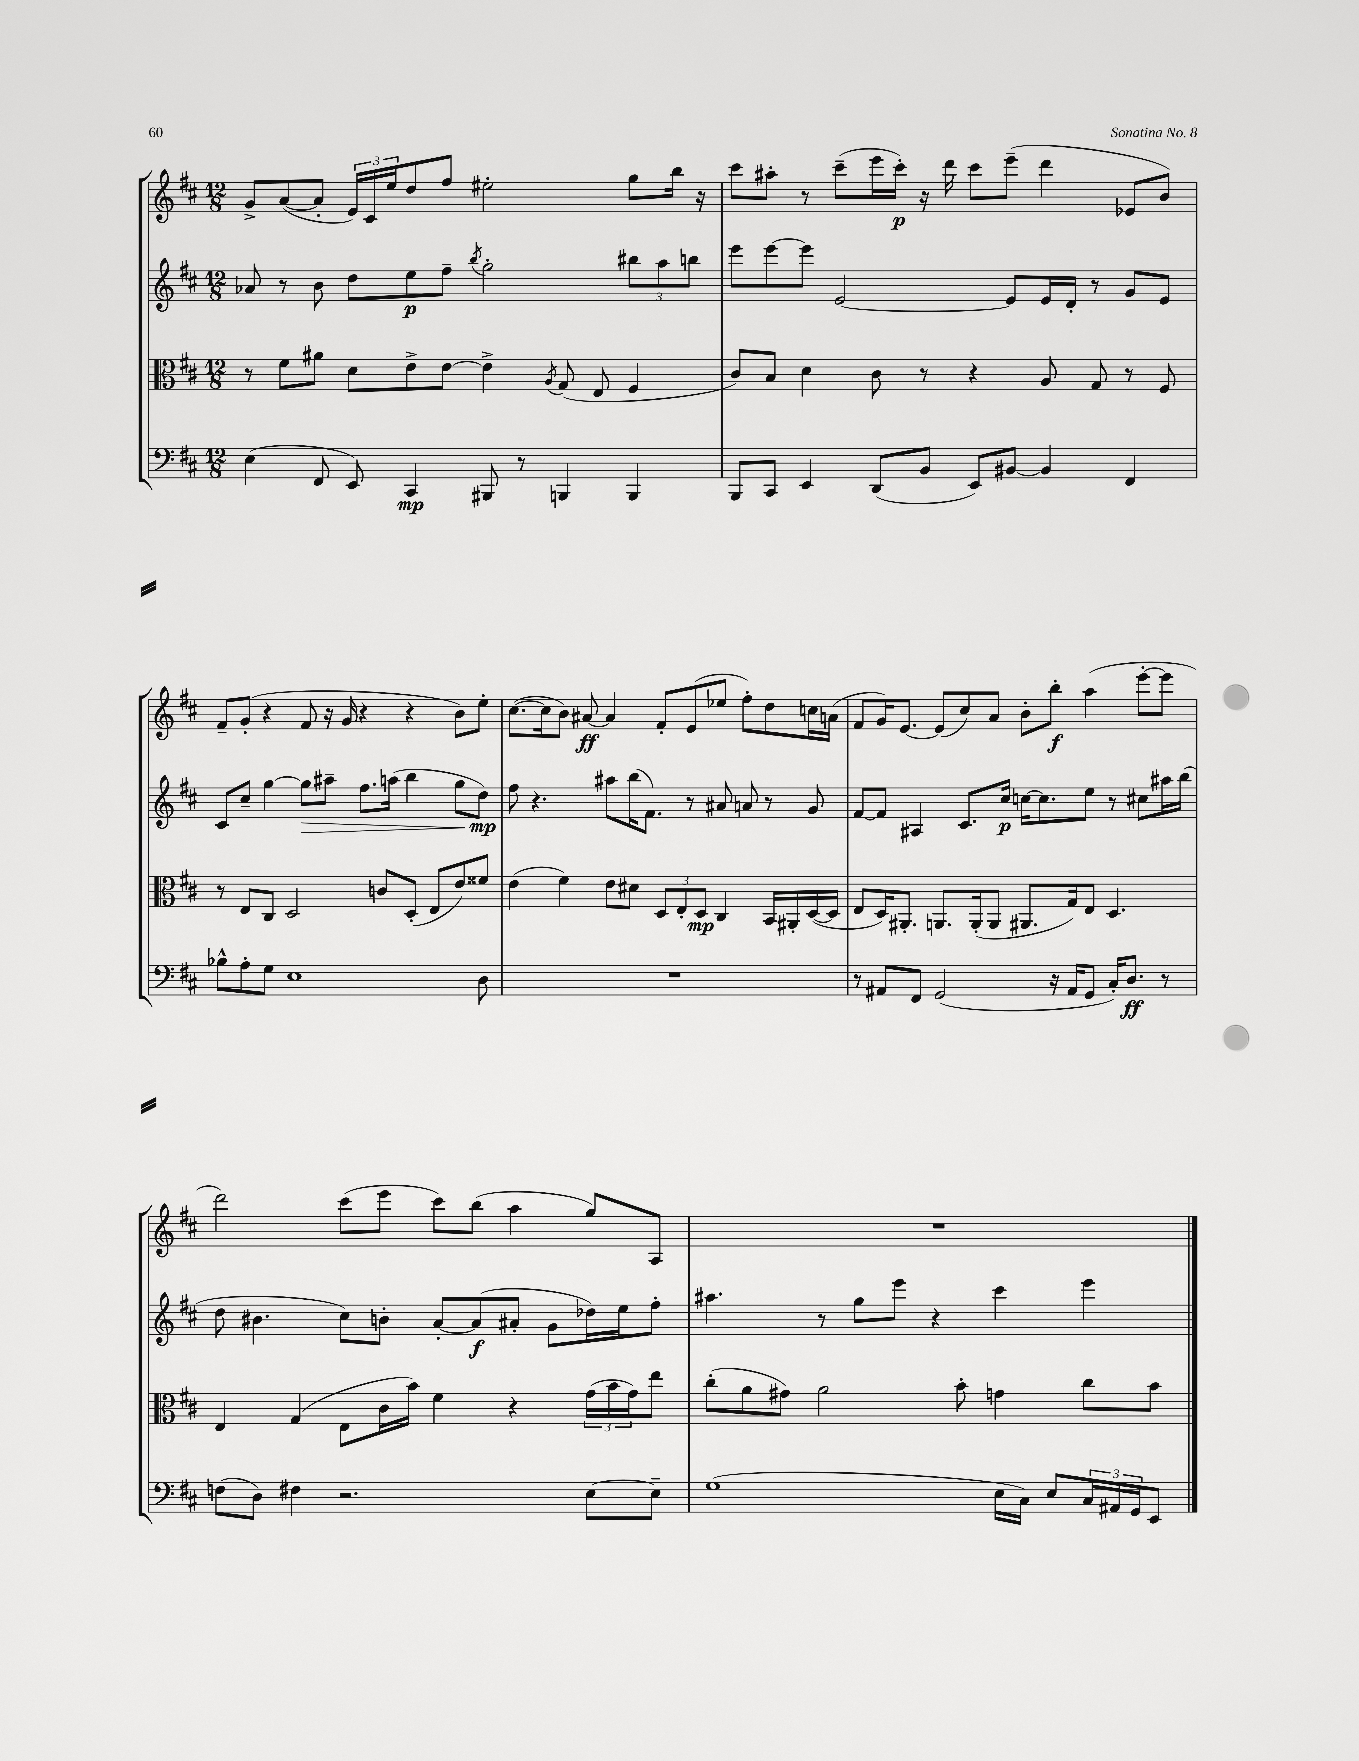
<<
\new StaffGroup <<
\new Staff = "s0" {
    \clef treble \key d \major \numericTimeSignature \time 12/8
    g'8-> a'8~( a'8-. \tuplet 3/2 { e'16) cis'16 e''16 } d''8 fis''8 eis''2-. g''8 b''16 r16 |
    cis'''8 ais''8-. r8 cis'''8--( e'''16 cis'''16-.\p) r16 d'''16 cis'''8 e'''8--( d'''4 ees'8 b'8) |
    fis'8-- g'8-.( r4 fis'8 r16 g'16 r4 r4 b'8) e''8-. |
    cis''8.~( cis''16 b'8) ais'8~\ff ais'4 fis'8-. e'8( ees''8 fis''8-.) d''8 c''16 a'16( |
    fis'8 g'16) e'8.~ e'8( cis''8) a'8 b'8-. b''8-.\f a''4( e'''8~-. e'''8 |
    d'''2) cis'''8( e'''8 cis'''8) b''8( a''4 g''8) a8 |
    R1. \bar "|." |
}
\new Staff = "s1" {
    \clef treble \key d \major \numericTimeSignature \time 12/8
    aes'8 r8 b'8 d''8 e''8\p fis''8-- \acciaccatura { b''8 } g''2-. \tuplet 3/2 { bis''8 a''8 b''8 } |
    e'''8 e'''8~ e'''8 e'2~ e'8 e'16 d'16-. r8 g'8 e'8 |
    cis'8 cis''8-- g''4~ g''8\> ais''8-- fis''8. a''16( b''4 g''8\! d''8\mp) |
    fis''8 r4. ais''8 b''16( fis'8.) r8 ais'8 a'8 r8 g'8 |
    fis'8~ fis'8 ais4 cis'8. cis''16\p c''16~ c''8. e''8 r8 cis''8 ais''16 b''16( |
    d''8 bis'4. cis''8) b'8-. a'8~-. a'8\f( ais'8-. g'8 des''16) e''16 fis''8-. |
    ais''4. r8 g''8 e'''8 r4 cis'''4 e'''4 \bar "|." |
}
\new Staff = "s2" {
    \clef alto \key d \major \numericTimeSignature \time 12/8
    r8 fis'8 ais'8 d'8 e'8-> e'8~ e'4-> \acciaccatura { a8 } g8( e8 fis4 |
    cis'8) b8 d'4 cis'8 r8 r4 a8 g8 r8 fis8 |
    r8 e8 cis8 d2 c'8 d8-.( e8 e'8) fisis'8 |
    e'4( fis'4) e'8 dis'8 \tuplet 3/2 { d8 e8-. d8\mp } cis4 b,16 ais,16-. d16~( d16 |
    e8 d16) ais,8.-. a,8. a,16-.( a,8 ais,8. g16) e8 d4. |
    e4 g4( e8 cis'16 b'16) fis'4 r4 \tuplet 3/2 { g'16( b'16 g'16) } e''8 |
    cis''8-.( a'8 gis'8) a'2 b'8-. g'4 cis''8 b'8 \bar "|." |
}
\new Staff = "s3" {
    \clef bass \key d \major \numericTimeSignature \time 12/8
    e4( fis,8 e,8) cis,4\mp bis,,8 r8 b,,4 b,,4 |
    b,,8 cis,8 e,4 d,8( b,8 e,8) bis,8~ bis,4 fis,4 |
    bes8-^ a8-. g8 e1 d8 |
    R1. |
    r8 ais,8 fis,8 g,2( r16 ais,16 g,8 cis16-.) d8.\ff r8 |
    f8( d8) fis4 r2. e8~ e8-- |
    g1( e16 cis16) e8 \tuplet 3/2 { cis16 ais,16 g,16 } e,8 \bar "|." |
}
>>
>>
\layout { \context { \Score \remove "Bar_number_engraver" } }
